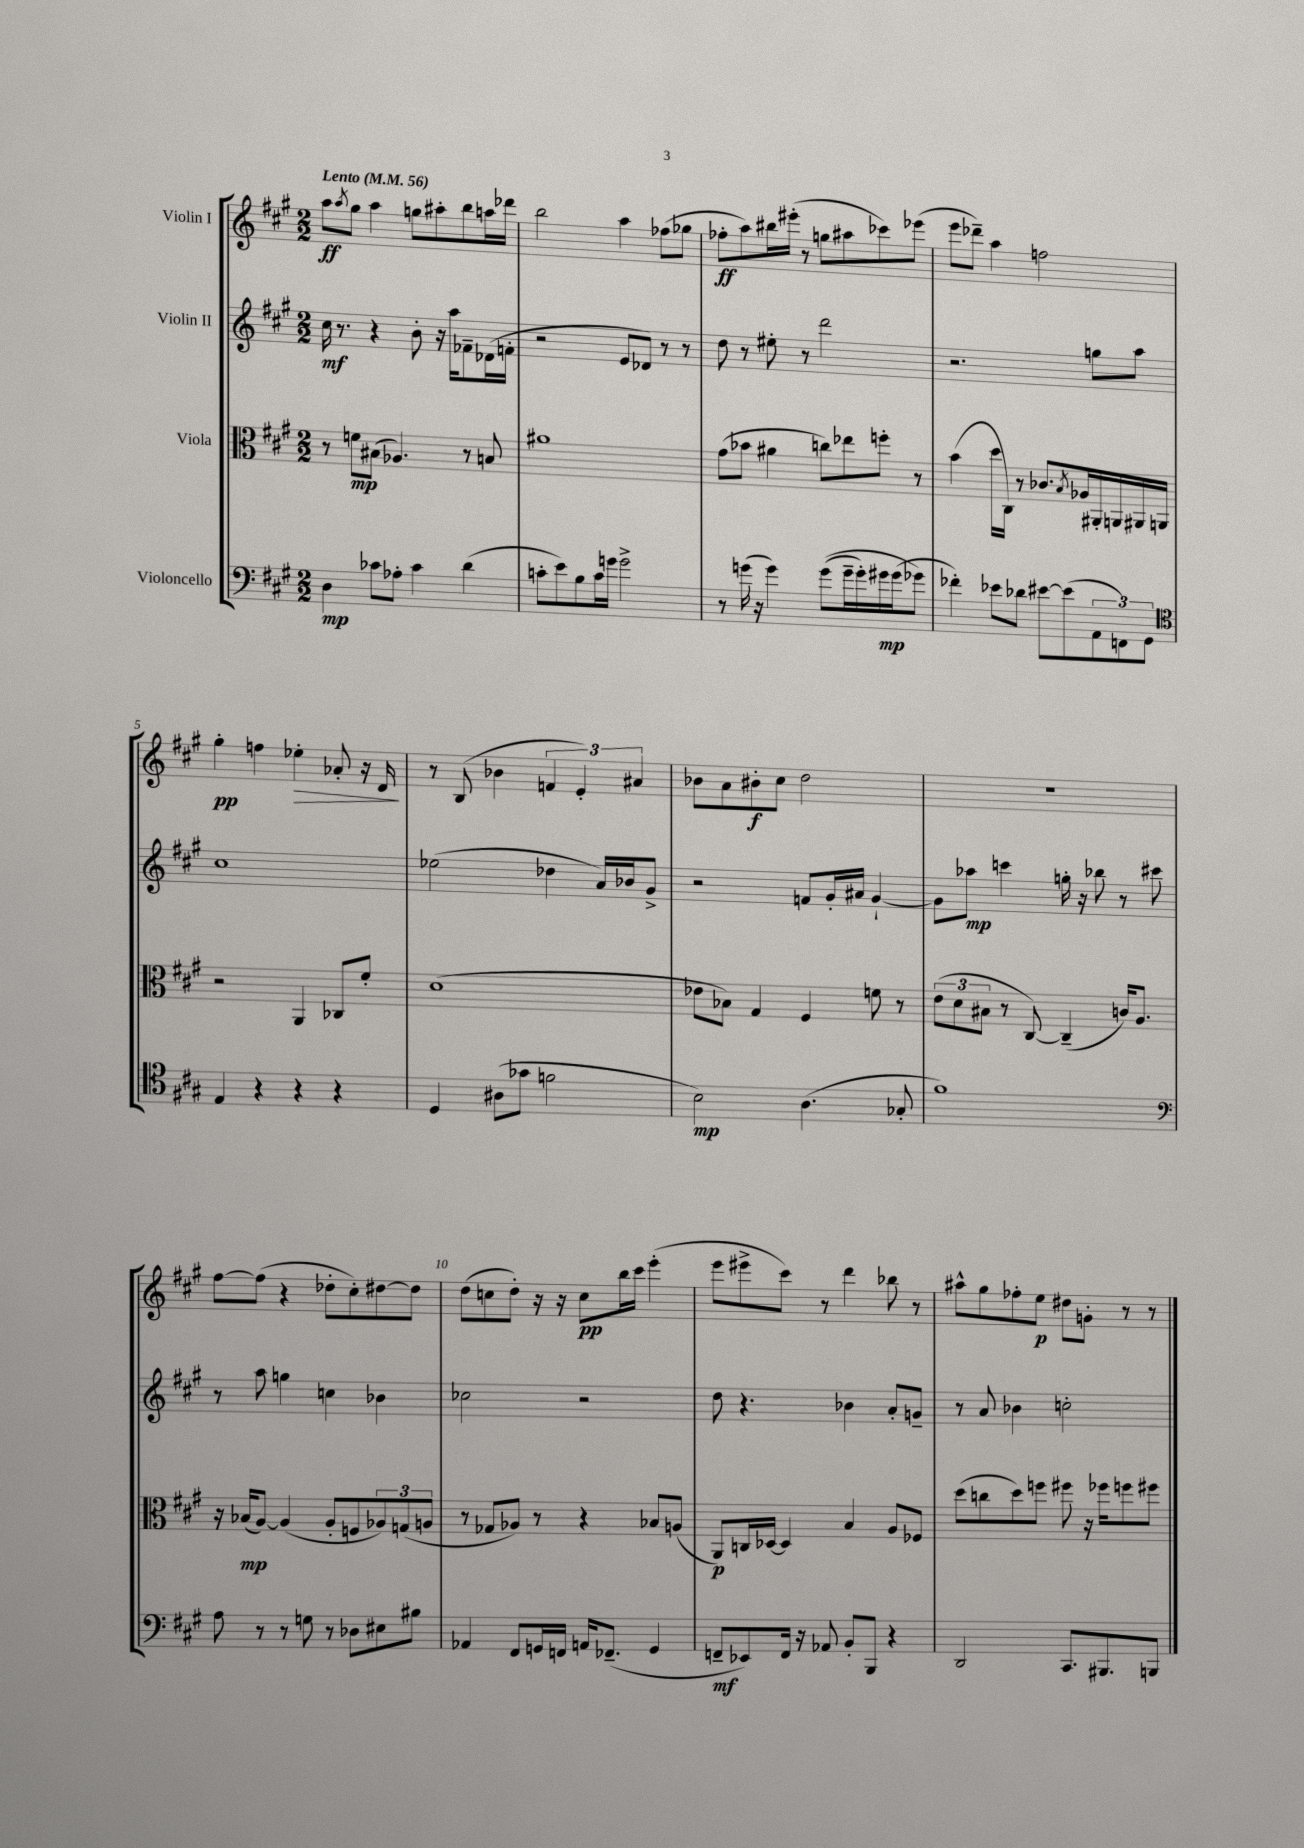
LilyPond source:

<<
\new StaffGroup <<
\new Staff = "s0" \with { instrumentName = "Violin I" } {
    \clef treble \key a \major \numericTimeSignature \time 2/2 \tempo "Lento" 4 = 56
    a''8\ff \acciaccatura { a''8 } gis''8 a''4 g''8 ais''8-. b''8 a''16 des'''16 |
    b''2 a''4 fes''8( ges''8 |
    fes''8-.\ff a''8) bis''16 eis'''16-.( r8 g''8 ais''8 ces'''8) ees'''8( |
    e'''8 des'''8--) a''4 f''2 |
    gis''4-.\pp f''4 ees''4-.\> aes'8-. r16 d'16\! |
    r8 b8( bes'4 \tuplet 3/2 { f'4 e'4-.) ais'4 } |
    bes'8 a'8 bis'8-.\f cis''8 d''2 |
    r1 |
    fis''8~ fis''8( r4 des''8-. cis''8-.) dis''8~ dis''8 |
    d''8( c''8 d''8-.) r16 r16 c''8\pp b''16 cis'''16 e'''4-.( |
    e'''8 eis'''8-> cis'''8) r8 d'''4 bes''8 r8 |
    ais''8-^ gis''8 fes''8-. e''8\p dis''8 g'8-. r8 r8 \bar "|." |
}
\new Staff = "s1" \with { instrumentName = "Violin II" } {
    \clef treble \key a \major \numericTimeSignature \time 2/2
    cis''16\mf r8. r4 b'8-. r16 a''16 fes'8-- des'16( f'16-. |
    r2 e'8 des'8) r8 r8 |
    d''8 r8 eis''8-. r8 d'''2 |
    r2. g''8 a''8 |
    cis''1 |
    ees''2( des''4 a'16) bes'16 gis'8-> |
    r2 f'8 gis'16-. ais'16 gis'4~-! |
    gis'8 aes''8\mp c'''4 g''16-. r16 bes''8 r8 cis'''8 |
    r8 a''8 g''4 c''4 bes'4 |
    ces''2 r2 |
    d''8 r4. bes'4 a'8-. g'8-- |
    r8 a'8 bes'4 c''2-. \bar "|." |
}
\new Staff = "s2" \with { instrumentName = "Viola" } {
    \clef alto \key a \major \numericTimeSignature \time 2/2
    r8 f'8\mp bis8( aes4.) r8 b8 |
    ais'1 |
    gis'8( bes'8 ais'4 c''8) ees''8 f''8-. r8 |
    b'4( d''16 cis16) r8 ces'8. \acciaccatura { b8 } aes16 ais,16-. a,16 ais,16 a,16 |
    r2 a,4 ces8 fis'8-. |
    d'1( |
    ees'8 bes8) gis4 fis4 f'8 r8 |
    \tuplet 3/2 { e'8( d'8 bis8 } r8 cis8~) cis4--( c'16) a8. |
    r16 bes16\mp( a8~) a4( a8-. f8 \tuplet 3/2 { aes8) g8( a8 } |
    r8 ges8 aes8) r8 r4 bes8 a8( |
    a,8\p) c16 des16~ des4 b4 a8 fes8 |
    d''8( c''8 d''8) f''8 fis''8 r16 fes''16 f''8 fis''8 \bar "|." |
}
\new Staff = "s3" \with { instrumentName = "Violoncello" } {
    \clef bass \key a \major \numericTimeSignature \time 2/2
    d4\mp ces'8 aes8-. ces'4 d'4( |
    c'8-. e'8) b8 c'16 g'16 g'2-> |
    r8 g'16( r16 g'4) g'8(\( g'16-- g'16-.) gis'16\mp gis'16( ges'8\) |
    fes'4-.) ees'8 des'8 eis'8~ eis'8( \tuplet 3/2 { a,8 f,8) gis,8 } |
    \clef tenor e4 r4 r4 r4 |
    d4 ais8( ges'8 f'2 |
    b2\mp) a4.( ges8-. |
    fis'1) |
    \clef bass a8 r8 r8 g8 r8 des8 eis8 bis8 |
    aes,4 fis,8 g,16 f,16 a,16 fes,8.--( g,4 |
    f,8--\mf ees,8) f,16 r16 aes,8 b,8-. b,,8 r4 |
    d,2 cis,8. bis,,8. b,,8 \bar "|." |
}
>>
>>
\layout { \context { \Score \override BarNumber.break-visibility = ##(#f #t #t) barNumberVisibility = #(every-nth-bar-number-visible 5) } }
